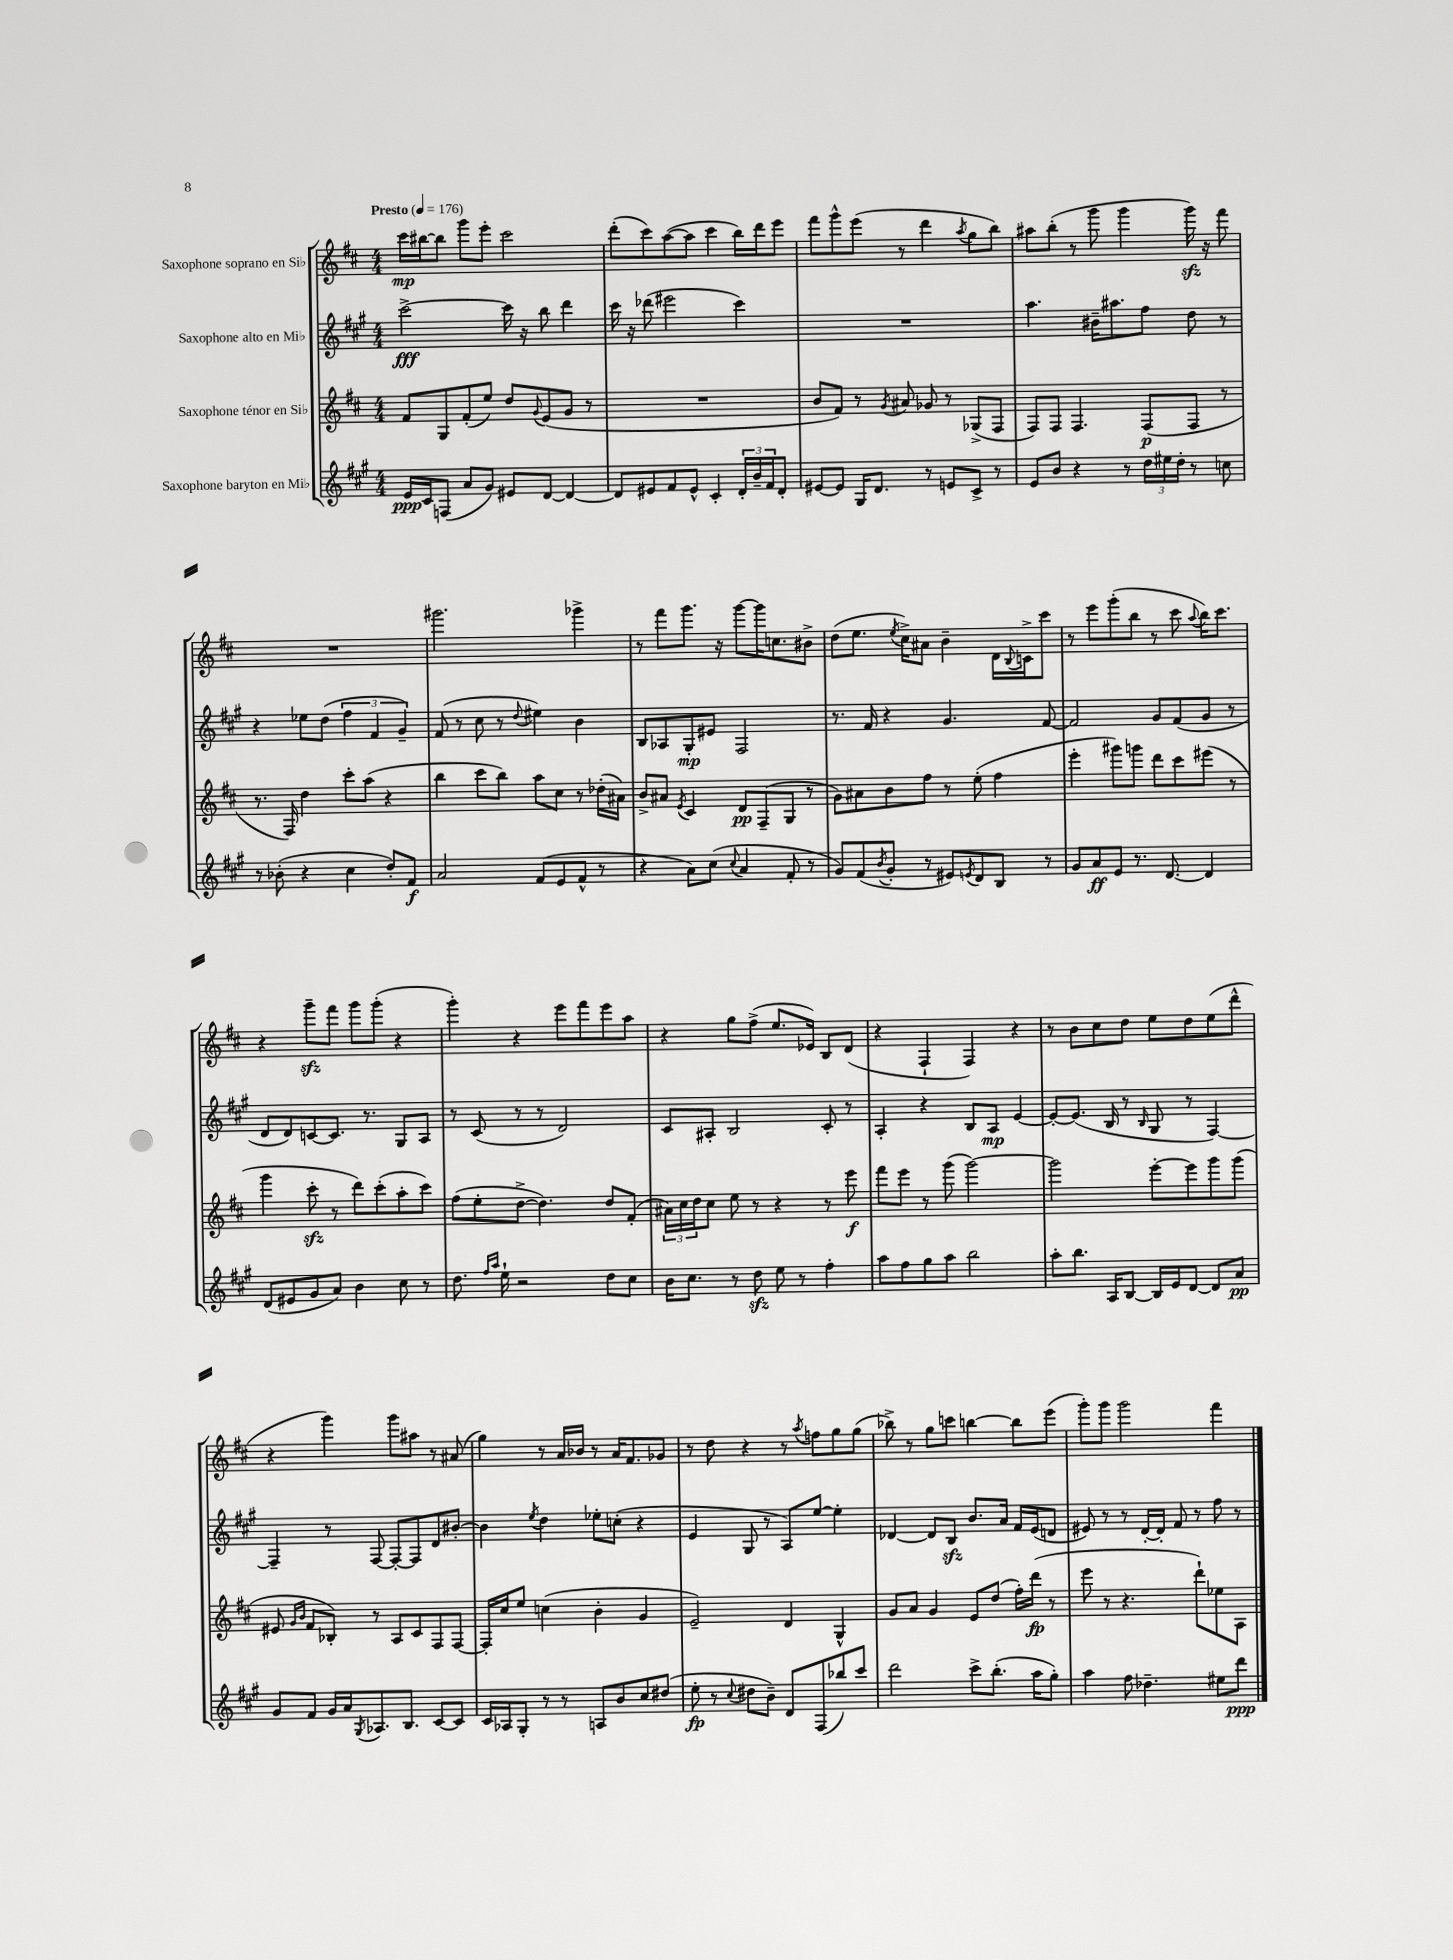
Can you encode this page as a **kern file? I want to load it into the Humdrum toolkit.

**kern	**kern	**kern	**kern
*staff4	*staff3	*staff2	*staff1
*clefG2	*clefG2	*clefG2	*clefG2
*k[f#c#g#]	*k[f#c#]	*k[f#c#g#]	*k[f#c#]
*M4/4	*M4/4	*M4/4	*M4/4
*MM176	*MM176	*MM176	*MM176
16e/LL	8f#/L	[2ccc#^\	16ccc#\LL
16c#/J	.	.	[16bb#\J
(8F/J	8G/	.	8bb#\]J
8a/L	(8f#'/	.	8ggg\L
8g#/J)	8ee/J)	.	8eee'\J
8e#/L	8dd/L	16ccc#\]	2ccc#\
.	.	16r	.
.	8qqg/	.	.
[8d/J	(8e/	8bb\	.
4d/_	8g/J	4ddd\	.
.	8r	.	.
=	=	=	=
8d/]L	1r	16ccc#\	(8ddd'\L
.	.	16r	.
8e#/	.	(8ddd-\	8ccc#\)
8f#/	.	2eee#\	([8aa\
8e#^^/J	.	.	8aa\]J
4c#'/	.	.	4ccc#\
24d'/LL	.	4ccc#\)	16bb\LL)
24b~/	.	.	.
.	.	.	16ddd\J
24f#/J	.	.	.
8d'/J	.	.	8eee\J
=	=	=	=
[8e#/L	8b/L	1r	8fff#\L
8e#/]J	8f#/J)	.	8ggg^^\
16G#/LK	8r	.	(8eee\J
8.d/J	.	.	.
.	8qg/	.	.
.	8a#/	.	8r
8r	8g-/	.	4ddd\
8e/L	8r	.	.
.	.	.	8qaa/
8c#^/J	(8G-^/L	.	8gg\L
8r	8F#/J	.	8bb\J)
=	=	=	=
8e/L	8F#/L)	4.aa\	8aa#\L
8b/J	8F#/J	.	(8bb'\J
4r	4.F#/	.	8r
.	.	16b#~\LK	8ggg\
.	.	8.aa#\	.
8r	.	.	4ggg\
24dd\LL	(8F#/L	8ff#\J	.
24ee#\	.	.	.
24dd'\JJ	.	.	.
8r	8F#/J	8dd\	16ggg\)
.	.	.	16r
8cc\	8r	8r	8fff#\
=	=	=	=
8r	8.r	4r	1r
(8b-'\	.	.	.
.	16F#/)	.	.
4r	4dd\	8ee-\L	.
.	.	(8dd\J	.
4cc#\	8ccc#'\L	6ff#\	.
.	(8aa\J	.	.
.	.	6f#/	.
8dd'/L)	4r	.	.
.	.	6g#~/)	.
8f#/J	.	.	.
=	=	=	=
2a/	4bb\	(8f#/	2.ggg#\
.	.	8r	.
.	8ccc#\L	8cc#\	.
.	8bb\J)	8r	.
.	.	8qqdd/	.
(8f#/L	8aa\L	4ee#\)	.
8e/	8cc#\J	.	.
8f#^^/J	8r	4b\	4ggg-^\
8r	(16dd-'\LL	.	.
.	16a#\JJ)	.	.
=	=	=	=
4r	8b^/L	8B/L	8r
.	8a#/J	8A-/	8fff#\L
.	8qe/	.	.
8a\L)	4c#/	8G#'/	8.ggg\J
(8cc#\J	.	8e#/J	.
.	.	.	16r
8qqcc#/	.	.	.
4a/	8d/L	2F#/	[8ggg\L
.	(8F#~/	.	16ggg\]K
.	.	.	8.cc\
8f#'/	8G/J	.	.
8r	8r	.	8b#^\J
=	=	=	=
8g#/L)	8g\L)	8.r	(8dd\L
(8f#/	8a#\	.	8.ee\J
.	.	16f#/	.
8qb/	.	.	.
8g#'/J	8b\	4r	.
.	.	.	8qee/
.	.	.	16cc#^\LK)
8r	8ff#\J	.	8a#\J
8e#/L)	8r	4.g#/	4b~\
8qe/	.	.	.
8d/	(8ee'\	.	.
8B/J	4ff#\	.	16d\LL
.	.	.	8qqB/
.	.	.	16c^\J
8r	.	[8f#/	8ccc#\J
=	=	=	=
8g#/L	4eee'\	2f#/]	8r
8a/	.	.	8eee\L
8e/J	8ggg#\L)	.	(8ggg'\
8.r	8ggg\J	.	8bb\J
.	8ddd\L	8g#/L	8r
[8.d/	.	.	.
.	8ccc#\	(8f#/	8ccc#\
.	.	.	8qqaa/
4d/]	(8eee#\J	8g#/J	16bb\LK)
.	.	.	8.ccc#\J
.	8r	8r	.
=	=	=	=
(8d/L	4ggg\	8d/L	4r
8e#/	.	8d/)	.
8g#/	8ccc#'\	[8c/	8ggg~\L
8a/J)	8r	8.c/]J	8fff#\J
4b\	8ddd\L)	.	8ggg\L
.	.	8.r	.
.	(8ccc#'\	.	(8ggg'\J
8cc#\	8aa'\	8G#/L	4r
8r	8ccc#\J)	8A/J	.
=	=	=	=
8.dd\	(8ff#\L	8r	4ggg'\)
.	8ee'\	(8c#/	.
16qqff#/LL	.	.	.
16qqaa/JJ	.	.	.
16ee`\	.	.	.
2r	[8dd^\J	8r	4r
.	4.dd\])	8r	.
.	.	2d/)	8eee\L
.	.	.	8fff#\
8dd\L	8dd/L	.	8eee\
8cc#\J	(8f#'/J	.	8aa\J
=	=	=	=
16b\LK	24a#\LL)	8c#/L	4r
.	24cc#\	.	.
8.cc#\J	.	.	.
.	24dd\J	.	.
.	8cc#\J	8A#'/J	.
8r	8ee\	2B/	8gg\L
8dd\	8r	.	(8ff#^\J
8ee\	4r	.	8.ee/L
8r	.	.	.
.	.	.	16e-/Jk)
4ff#'\	8r	8c#'/	8B/L
.	8eee\	8r	(8d/J
=	=	=	=
8aa\L	8fff#\L	4A'/	4r
8ff#\	8eee\J	.	.
8gg#\	8r	4r	4F#`/
8aa\J	(8ggg\	.	.
2bb\	[2ggg\)	8B/L	4F#/)
.	.	8A/J	.
.	.	[4e/	4r
=	=	=	=
8aa'\L	2ggg\]	8e'/_L	8r
8.bb\J	.	(8.e/]J	8b\L
.	.	.	8cc#\
16A/LK	.	16B/	.
[8B/J	.	8r	8dd\J
.	.	16qqB/	.
16B/]LL	[8eee'\L	8G#/	8ee\L
16e/J	.	.	.
[8d/J	8eee\]	8r	8dd\
8d/]L	8ggg\	[4F#/)	(8ee\
8a/J	(8ggg\J	.	8ddd^^\J
=	=	=	=
8g#/L	8e#/	4F#~/]	4r
.	16qqg/LL	.	.
.	16qqb/JJ	.	.
8f#/J	8f#/L	.	.
16g#/LL	8B-'/J)	8r	4ggg\)
16a/J	.	.	.
8qG#/	.	.	.
8.A-/	8r	[8F#/	.
.	8A/L	8F#'/_L	8ggg\L
8.B/J	.	.	.
.	8c#/	8F#/]	8aa#\J
[8c#/L	8F#/	8d/	8r
8c#/]J	[8F#/J	[8b#'/J	(8a#/
=	=	=	=
16c#/LL	16F#'/]LL	4b#\]	4gg\)
16A-/J	16cc#/J	.	.
8G#'/J	8ee/J	.	.
.	.	8qee/	.
8r	(4cc\	4dd\	8r
8r	.	.	16a/LL
.	.	.	16b-/JJ
8A/L	4b'\	8ee-'\L	8r
8b/	.	(8cc'\J	16a/LK
.	.	.	8.f#/
8cc#/	4g/	4r	.
(8dd#/J	.	.	8g-/J
=	=	=	=
8ee'\	2e~/)	4e/	8r
8r	.	.	8dd\
8qqcc#/	.	.	.
8dd#\L	.	8G#/	4r
8b~\J)	.	8r	.
8d/L	4d/	8A/L)	8r
.	.	.	8qaa/
(8F#/	.	[8ee/J	8ff\L
8bb-/)	4G^^/	4ee'\]	8gg\
8ccc#/J	.	.	(8gg\J
=	=	=	=
2ddd\	8g/L	[4d-/	8bb-^\)
.	8a/J	.	8r
.	4g/	8d-/]L	8gg\L
.	.	8B/J	8ccc\J
8ccc#^\L	8e/L	8.b/L	[4bb\
(8.bb'\J	(8dd/J	.	.
.	.	16a/Jk	.
.	16ff#'\LL)	16f#/LL	8bb\]L
16aa\LK	(16ddd\JJ	(16e/J	.
8gg#'\J)	8r	8d/J	(8eee\J
=	=	=	=
4aa\	8eee\	8e#/)	8ggg'\L)
.	8r	8r	8ggg\J
8ff#\	4.r	8r	2ggg\
4.dd-~\	.	[16d'/LL	.
.	.	16d'/]JJ	.
.	.	8f#/	.
.	8ddd`\L)	8r	.
8ee#\L	8ee-\	8ff#\	4fff#\
8ddd\J	8A\J	8r	.
==	==	==	==
*-	*-	*-	*-
